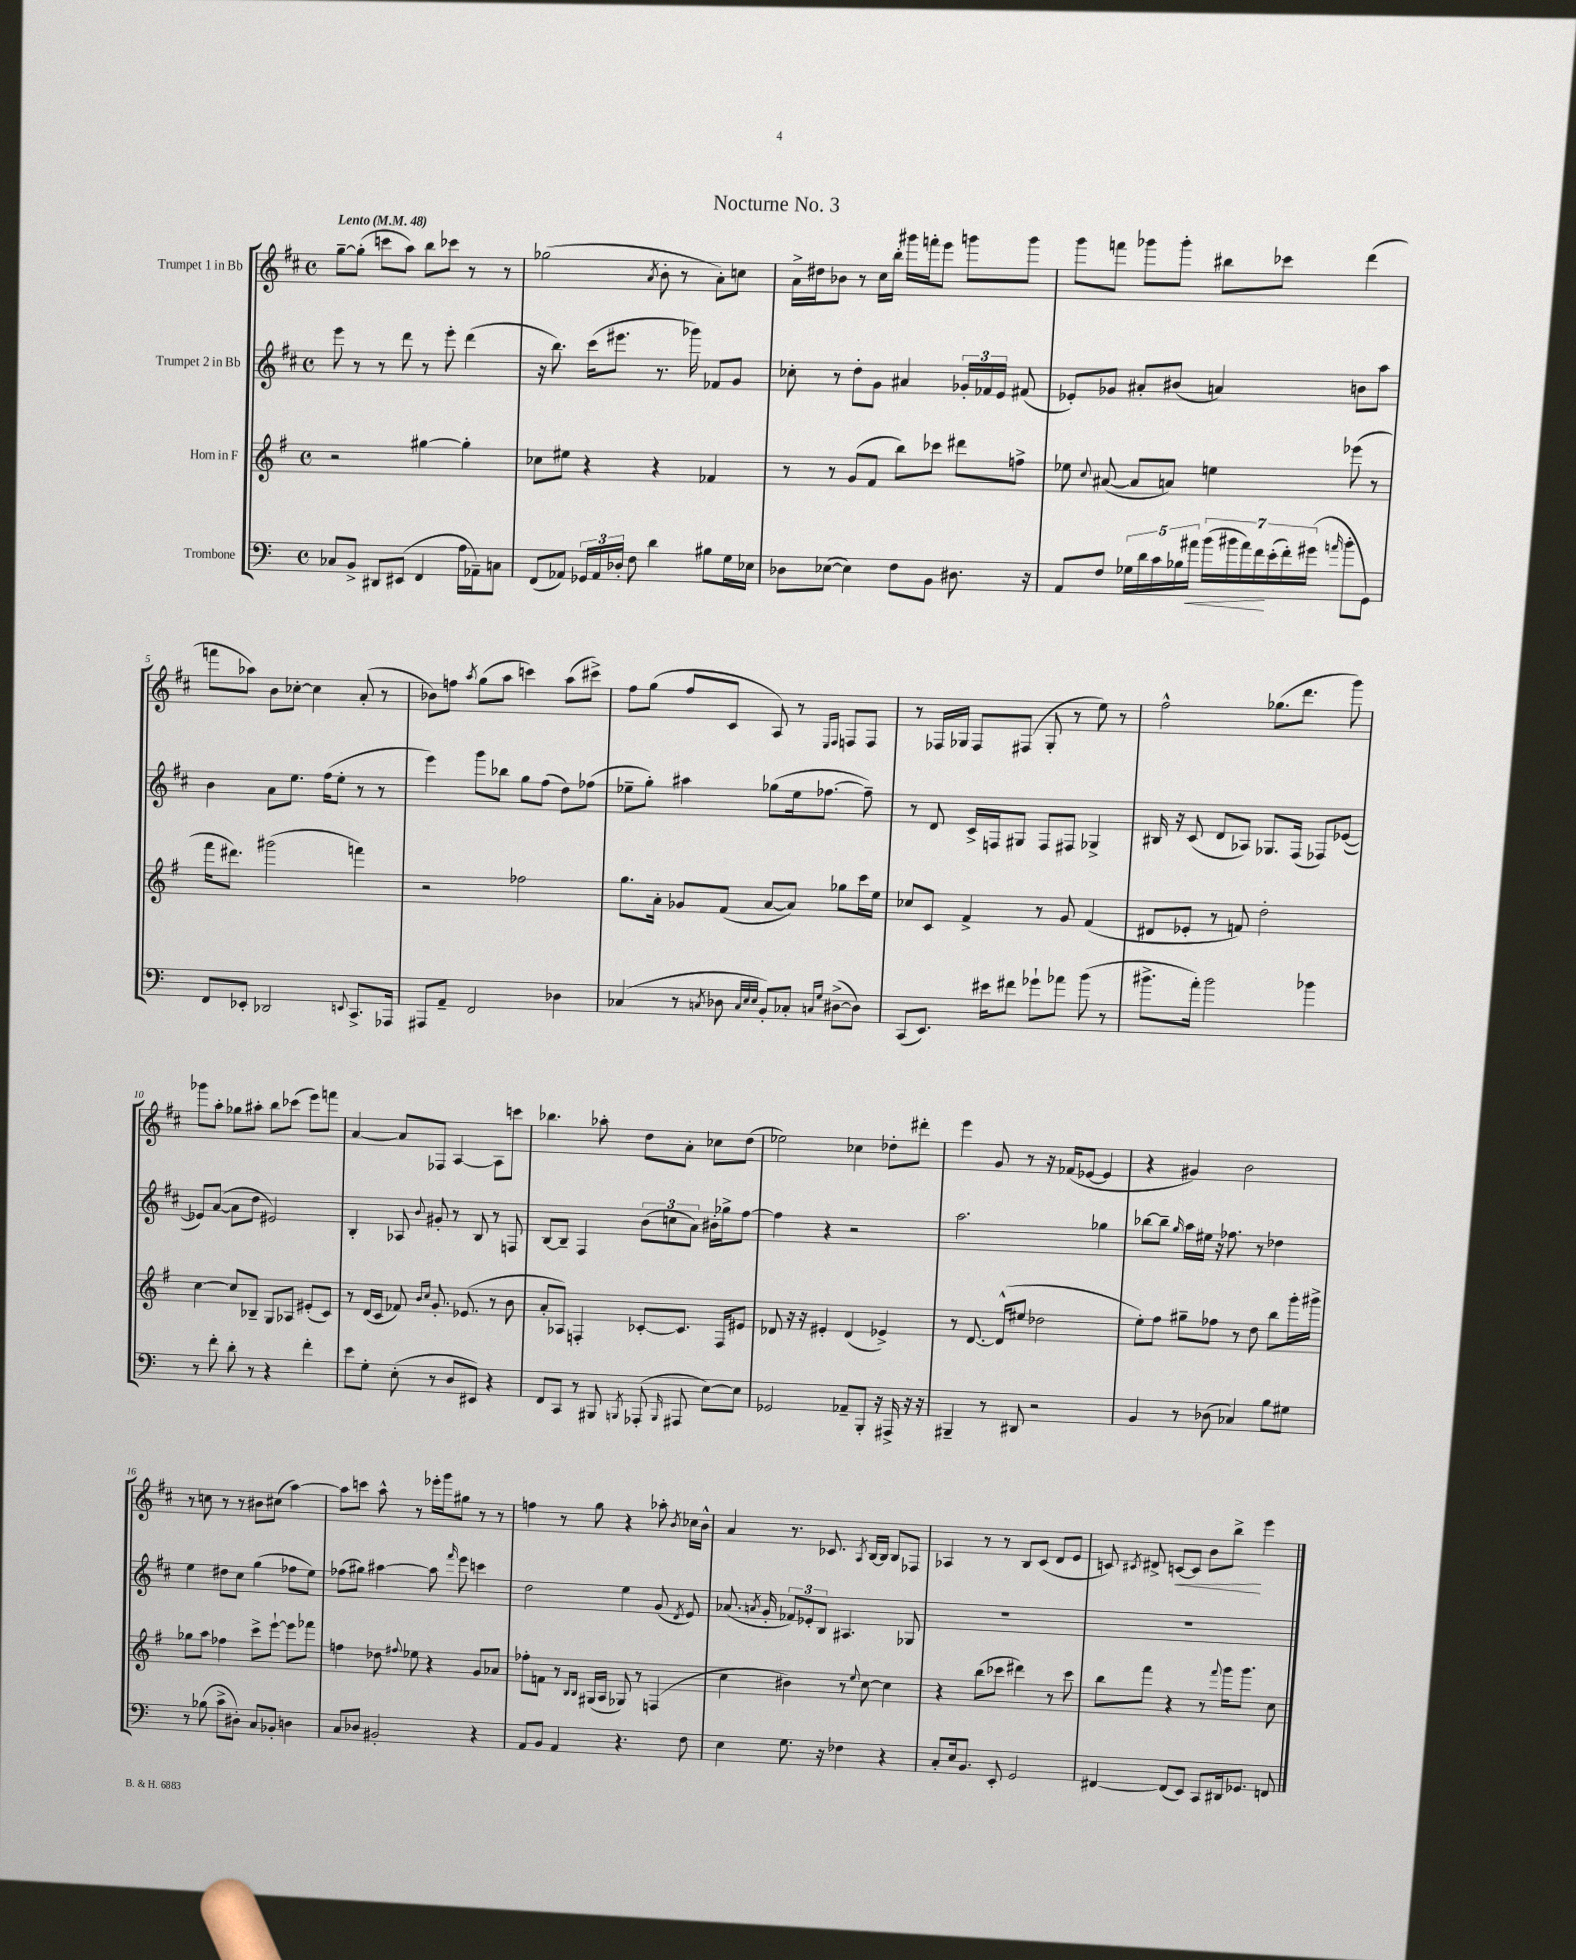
\header { title = "Nocturne No. 3" }
<<
\new StaffGroup <<
\new Staff = "s0" \with { instrumentName = "Trumpet 1 in Bb" } {
    \clef treble \key d \major \defaultTimeSignature \time 4/4 \tempo "Lento" 4 = 48
    \autoBeamOff g''8[~-- g''8]-.( c'''8[ a''8]) b''8[ ces'''8] r8 r8 |
    ges''2( \acciaccatura { a'8 } b'8-. r8 a'8[-.) c''8] |
    a'16[-> dis''16 bes'8] r8 cis''16[ b''16]-. gis'''16[ f'''16-. e'''8] g'''8[ g'''8] |
    g'''8[ f'''8] ges'''8[ ges'''8]-. bis''8[ ces'''8] d'''4( |
    f'''8[ aes''8]) b'8[ ces''8]~-. ces''4 a'8-.( r8 |
    bes'8[) f''8] \acciaccatura { a''8 } g''8[( a''8] c'''4) a''8[( cis'''8]->) |
    fis''8[ g''8]( fis''8[ cis'8] a8) r8 \grace { e16[ fis16] } f8[ f8] |
    r8 fes16[ ges16] fes8[ fis8]( ges8-. r8 e''8) r8 |
    fis''2-^ ges''8.[( d'''8.] g'''8) |
    ges'''8[ a''8]-. ges''8[ ais''8]-. b''8[ ces'''8]( e'''8[) f'''8] |
    a'4~ a'8[ fes8] a4~ a8[ c'''8] |
    bes''4. aes''8-. d''8[ a'8]-. ces''8[ d''8]( |
    ees''2) ces''4 des''8[-. dis'''8]-. |
    e'''4 g'8 r8 r16 fes'16[( ees'8]~ ees'4 |
    r4 gis'4) b'2 |
    r8 c''8 r8 r8 bis'8[ cis''8]( a''4~) |
    a''8[ c'''8] a''8-^ r8 ees'''16[-. g'''16 gis''8] r8 r8 |
    f''4 r8 g''8 r4 aes''8-. \acciaccatura { b'8 } ces''16[ b'16]-^ |
    a'4 r8. ces'8. \acciaccatura { a8 } b16[~ b16] b8[ fes8] |
    aes4 r8 r8 b8[ cis'8]( d'8[ e'8] |
    c'8) \acciaccatura { cis'8 } dis'8-> c'8[~\< c'8] b'8[ b''8]->\! e'''4 \bar "|." |
}
\new Staff = "s1" \with { instrumentName = "Trumpet 2 in Bb" } {
    \clef treble \key d \major \defaultTimeSignature \time 4/4
    \autoBeamOff e'''8 r8 r8 d'''8 r8 e'''8-. d'''4( |
    r16 b''8.) cis'''16[( eis'''8.] r8. ges'''16) fes'8[ g'8] |
    ces''8-. r8 d''8[-. g'8] ais'4 \tuplet 3/2 { ges'16[-. fes'16 e'16] } fis'8( |
    ees'8[-.) ges'8] ais'8[-. bis'8]( a'4) b'8[ a''8] |
    b'4 a'8[ e''8.] fis''16[( e''8]-. r8 r8 |
    e'''4) g'''8[ bes''8] g''8[ fis''8]( d''8[) fes''8]( |
    ees''8[-- g''8]-.) ais''4 ges''8[( ees''16 fes''8.]~ fes''8--) |
    r8 d'8 cis'16[-> f16 gis8] f8[ fis8] ges4-> |
    bis16 r16 cis'8( d'8[ aes8]) ges8.[ fis16]( fes8[) ees'8]~( |
    ees'8[) a'8]~( a'8[ d''8] eis'2) |
    b4-. aes8 \appoggiatura { b'8 } gis'8-. r8 b8 r8 f8 |
    b8[~ b8]-- fis4 \tuplet 3/2 { b'8[( c''8 a'8]) } bis'16[-. ges''16-> fis''8]~ |
    fis''4 r4 r2 |
    a''2. ges''4 |
    bes''8[~ bes''8]-- \grace { g''16 } a''16[ eis''16] r16 fes''8. r8 des''4 |
    e''4 dis''8[ cis''8] g''4( fes''8[ e''8]) |
    fes''8[( gis''8]) ais''4~ ais''8 \grace { fis'''16 } e'''8 c'''4 |
    d''2 e''4 g'8( \acciaccatura { d'8 } e'8) |
    aes'8.( \acciaccatura { a'8 } g'16-. \tuplet 3/2 { fes'8[) ees'8-. b8] } ais4. ges8 |
    R1 |
    R1 \bar "|." |
}
\new Staff = "s2" \with { instrumentName = "Horn in F" } {
    \clef treble \key g \major \defaultTimeSignature \time 4/4
    \autoBeamOff r2 gis''4~ gis''4-. |
    ces''8[ eis''8] r4 r4 fes'4 |
    r8 r8 g'8[( fis'8] b''8[) ces'''8] dis'''8[ f''8]-> |
    ees''8 \appoggiatura { c''8 } ais'8~( ais'8[ a'8]) e''4 ees'''8( r8 |
    fis'''16[ dis'''8.]) gis'''2( f'''4) |
    r2 fes''2 |
    g''8.[ a'16]-. ges'8[ fis'8]( a'8[~ a'8]) ges''8[ c'''16 e''16] |
    ces''8[ c'8] fis'4-> r8 g'8 fis'4( |
    dis'8[ ees'8]-. r8 f'8) d''2-. |
    c''4~ c''8[ bes8]-- g8[ aes8] eis'8[-.( c'8]) |
    r8 d'16[( c'16] fes'8) \grace { b'16[ c''16] } g'8.-. ees'8.( r8 b'8 |
    a'8[-. aes8]) f4-. ces'8[~-. ces'8.] f16[ eis'8] |
    des'8 r16 r16 eis'4-. des'4( ees'4->) |
    r8 d'8.~ d'16[-^( eis''8] des''2 |
    e''8[-.) fis''8] gis''8[-- fes''8] r8 d''8 b''8[ g'''16-. gis'''16]-> |
    ges''8[ a''8] fes''4 c'''8[-> e'''8]~-! e'''8[ fes'''8] |
    f''4 des''8 \appoggiatura { fis''8 } ees''8 r4 g'8[ aes'8] |
    fes''8[-. f'8] r8 \grace { b16[ b16] } gis16[( a16] ges8) r8 f4( |
    c''4 bis'4) r8 \appoggiatura { e''8 } c''8~ c''4 |
    r4 b''8[( ces'''8] dis'''4) r8 ces'''8 |
    b''8[ fis'''8] r4 r8 \appoggiatura { fis'''8 } g'''16[ g'''8.] c''8 \bar "|." |
}
\new Staff = "s3" \with { instrumentName = "Trombone" } {
    \clef bass \key c \major \defaultTimeSignature \time 4/4
    \autoBeamOff ces8[ b,8]-> dis,8[ eis,8]( f,4 a16[ aes,16--) c8] |
    f,8[( aes,8]) \tuplet 3/2 { ges,16[ aes,16 des16]-. } f8 d'4 bis8[ g16 ees16] |
    des8[ ees8]~( ees4) f8[ b,8] dis8. r16 |
    a,8[ f8] \tuplet 5/4 { ges16[ d'16 c'16 bes16 ais'16]\< } \tuplet 7/4 { b'16[( bis'16 ais'16) f'16\! e'16-.( f'16-.) gis'16]( } \grace { a'16 } bis'8[-. g,8]) |
    f,8[ ees,8]-. des,2 \appoggiatura { e,8 } c,8.[-> aes,,16] |
    ais,,8[ a,8]-- f,2 des4 |
    ces4( r8 \acciaccatura { c8 } des8 \grace { c32[ e32 e32] } b,8[-.) ces8]-. \grace { c16[ g16] } dis8[~->( dis8]) |
    c,8[( e,8.]) eis'16[ fis'8] ges'8[-! aes'8] b'8( r8 |
    bis'8.[-> a'16]-.) bis'2 bes'4 |
    r8 f'8-. d'8-. r8 r4 f'4-. |
    e'8[ g8]-. e8-.( r8 d8[ eis,8]) r4 |
    f,8[ c,8] r8 bis,,8 \acciaccatura { b,,8 } aes,,8-.( \grace { b,,16 } ais,,8 e8[~) e8] |
    ges,2 aes,8[-- b,,8]-. r16 ais,,16-> r16 r16 |
    bis,,4-- r8 dis,8 r2 |
    b,4 r8 des8( ces4) b8[ gis8] |
    r8 bes8( c'8[-> dis8]-.) c8[ bes,8]-. d4 |
    c8[ des8] bis,2-. r4 |
    a,8[ b,8] a,4 r4. f8 |
    e4 g8. r16 fes4 r4 |
    c8[-. e16 b,8.] e,8-. g,2 |
    fis,4~ fis,8[( e,8]) c,8[ dis,16 ges,8.] f,8 \bar "|." |
}
>>
>>
